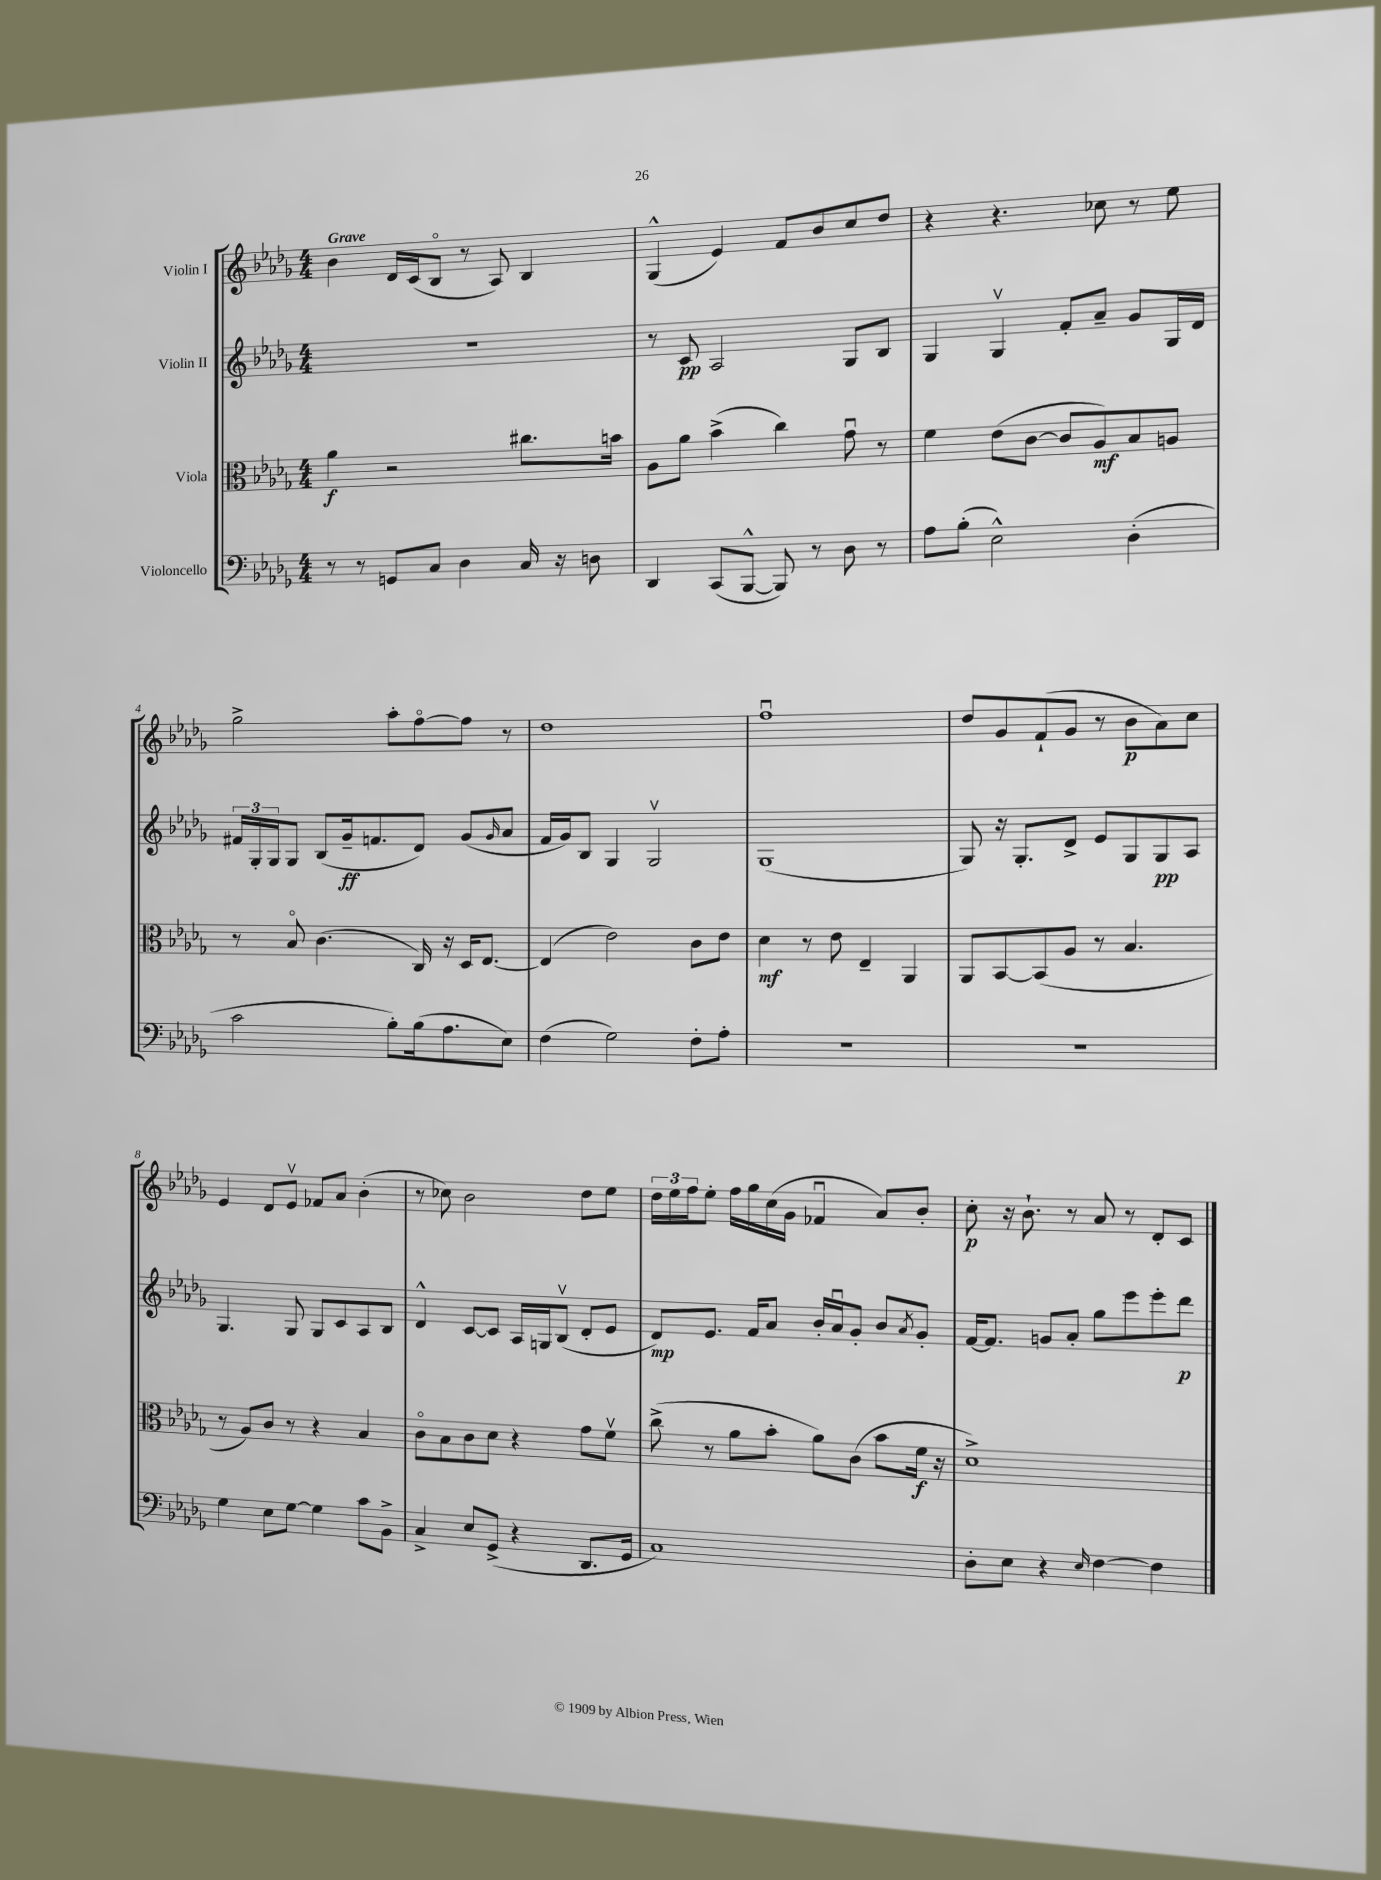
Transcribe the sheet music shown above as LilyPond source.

<<
\new StaffGroup <<
\new Staff = "s0" \with { instrumentName = "Violin I" } {
    \clef treble \key des \major \numericTimeSignature \time 4/4 \tempo "Grave"
    bes'4 des'16 c'16( bes8\flageolet r8 aes8) bes4 |
    ges4-^( ees'4) f'8 bes'8 c''8 des''8 |
    r4 r4. ces''8 r8 ees''8 |
    ges''2-> aes''8-. f''8~\flageolet f''8 r8 |
    des''1 |
    f''1\downbow |
    des''8 ges'8 f'8-!( ges'8 r8 bes'8\p aes'8) c''8 |
    ees'4 des'8 ees'8\upbow fes'8 aes'8 bes'4-.( |
    r8 ces''8) bes'2 des''8 ees''8 |
    \tuplet 3/2 { des''16 ees''16 f''16 } ees''8-. f''16 ges''16 c''16( ges'16 fes'4\downbow aes'8) bes'8-. |
    c''8-.\p r16 bes'8.-! r8 aes'8 r8 des'8-. c'8 \bar "|." |
}
\new Staff = "s1" \with { instrumentName = "Violin II" } {
    \clef treble \key des \major \numericTimeSignature \time 4/4
    R1 |
    r8 c'8\pp aes2 ges8 bes8 |
    ges4 ges4\upbow f'8-. aes'8-- ges'8 ges16 des'16 |
    \tuplet 3/2 { fis'16 ges16-. ges16 } ges8 bes8( ges'16--\ff f'8. des'8) ges'8( \grace { ges'16 } aes'8 |
    f'16 ges'16) bes8 ges4 ges2\upbow |
    ges1( |
    ges8) r16 ges8.-. des'8-> ees'8 ges8 ges8\pp aes8 |
    ges4. ges8 ges8 c'8 aes8 bes8 |
    des'4-^ c'8~ c'8 aes16 g16 bes8\upbow( des'8-. ees'8 |
    des'8\mp) ees'8. f'16 aes'8 bes'16-. aes'16\downbow ges'8-. bes'8 \acciaccatura { aes'8 } ges'8-. |
    f'16~ f'8. g'8 aes'8-. ges''8 ees'''8 ees'''8-. des'''8\p \bar "|." |
}
\new Staff = "s2" \with { instrumentName = "Viola" } {
    \clef alto \key des \major \numericTimeSignature \time 4/4
    aes'4\f r2 cis''8. b'16 |
    aes8 aes'8 bes'4->( c''4) ges'8\downbow r8 |
    f'4 ees'8( c'8~ c'8 aes8\mf) bes8 a8 |
    r8 bes8\flageolet c'4.( c16) r16 des16 ees8.~ |
    ees4( ees'2) c'8 ees'8 |
    des'4\mf r8 ees'8 ees4-- aes,4 |
    aes,8 bes,8~ bes,8( aes8 r8 bes4. |
    r8 aes8) c'8 r8 r4 bes4 |
    c'8\flageolet bes8 c'8 des'8 r4 ges'8 f'8\upbow |
    c''8->( r8 aes'8 bes'8-. aes'8) c'8( bes'8 f'16\f r16 |
    des'1->) \bar "|." |
}
\new Staff = "s3" \with { instrumentName = "Violoncello" } {
    \clef bass \key des \major \numericTimeSignature \time 4/4
    r8 r8 g,8 c8 des4 c16 r16 d8 |
    des,4 c,8( bes,,8~-^ bes,,8) r8 des8 r8 |
    aes8 bes8-.( ees2-^) des4-.( |
    c'2 bes8-.) bes16( aes8. ees8) |
    f4( ges2) f8-. aes8-. |
    R1 |
    r1 |
    ges4 ees8 ges8~ ges4 c'8 bes,8-> |
    c4-> ees8 ges,8->( r4 des,8. ges,16 |
    c1) |
    des8-. ees8 r4 \grace { ees16 } f4~ f4 \bar "|." |
}
>>
>>
